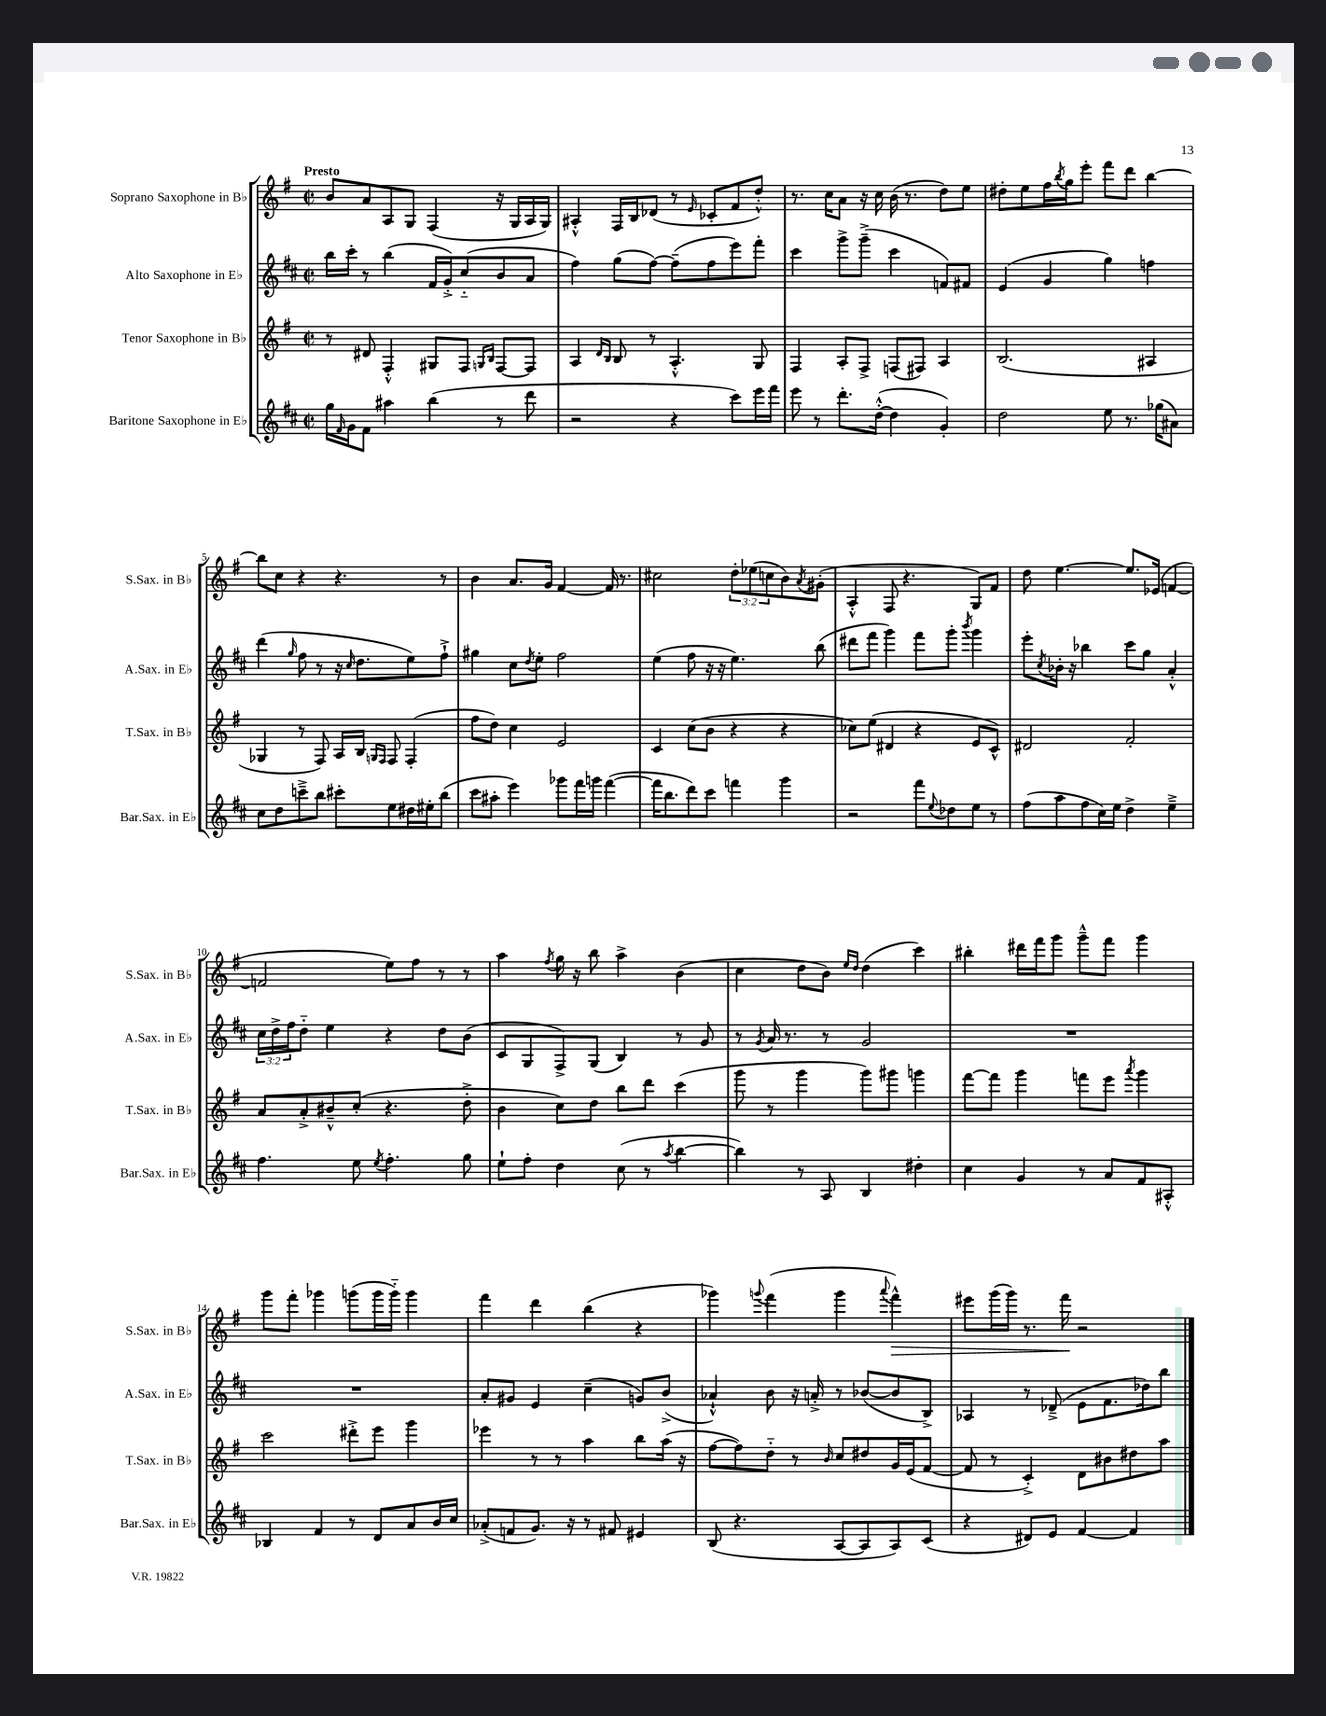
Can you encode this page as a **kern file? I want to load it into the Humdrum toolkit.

**kern	**kern	**kern	**kern	**dynam
*part4	*part3	*part2	*part1	*part1
*staff4	*staff3	*staff2	*staff1	*staff1
*I"Baritone Saxophone in E♭	*I"Tenor Saxophone in B♭	*I"Alto Saxophone in E♭	*I"Soprano Saxophone in B♭	*
*I'Bar.Sax. in E♭	*I'T.Sax. in B♭	*I'A.Sax. in E♭	*I'S.Sax. in B♭	*
*clefG2	*clefG2	*clefG2	*clefG2	*
*k[f#c#]	*k[f#]	*k[f#c#]	*k[f#]	*
*M2/2	*M2/2	*M2/2	*M2/2	*
*met(c|)	*met(c|)	*met(c|)	*met(c|)	*
=1	=1	=1	=1	=1
!	!	!	!LO:TX:a:B:t=Presto	!
16gg\LL	8r	16bb\LL	8b/L	.
16qqf#/	.	.	.	.
16g\J	.	16ccc#'\JJ	.	.
8f#\J	8d#X/	8r	8a/	.
4aa#X\	4F#'^^/	(4bb\	8A/	.
.	.	.	8G/J	.
(4bb\	8G#X/L	16f#/LL	(4F#/	.
.	.	16g'^/J)	.	.
.	8F#/J	(8cc#/	.	.
.	16qqGn/LL	.	.	.
.	16qqB/JJ	.	.	.
8r	[8F#/L	8b/	16r	.
.	.	.	16G/LL	.
8ddd\	8F#/J]	8a/J	16A/	.
.	.	.	16G/JJ)	.
=2	=2	=2	=2	=2
2r	4A/	4ff#\)	4A#X'^^/	.
.	16qqd/LL	.	.	.
.	16qqB/JJ	.	.	.
.	8B/	(8gg\L	16F#/LL	.
.	.	.	16B/J	.
.	8r	[8ff#\J)	(8d-X/J	.
4r	4.A'^^/	(8ff#~\L]	8r	.
.	.	.	16qqe/	.
.	.	8ff#\	8c-X'/L	.
8ccc#\L)	.	8eee\)	8f#/	.
16eee\L	8G/	8fff#'\J	8dd'^^/J)	.
16fff#\JJ	.	.	.	.
=3	=3	=3	=3	=3
8eee\	4F#/	4ccc#\	8.r	.
8r	.	.	.	.
.	.	.	16cc\KL	.
8.ddd'\L	8A'/L	8ggg^\L	8a\J	.
.	8F#^/J	(8ggg~^\J	16r	.
([16dd'^^\Jk	.	.	16cc\	.
4dd\]	(8Fn/L	4ccc#\	(16b\	.
.	.	.	8.r	.
.	8F#X/J)	.	.	.
4g'/)	4A/	8fn/L)	8dd\L)	.
.	.	8f#X/J	8ee\J	.
=4	=4	=4	=4	=4
2dd\	(2.B/	(4e/	8dd#X'\L	.
.	.	.	8ee\	.
.	.	4g/	16ff#\L	.
.	.	.	8qbb/	.
.	.	.	16gg\J	.
.	.	.	8eee'\J	.
8ee\	.	4gg\)	8fff#\L	.
8.r	.	.	8ddd\J	.
.	4A#X/	4ffn\	[4bb\	.
(16gg-X\KL	.	.	.	.
8a#X\J)	.	.	.	.
!!LO:LB:g=z
=5	=5	=5	=5	=5
8cc#\L	4G-X/	(4ddd\	8bb\L]	.
8dd\	.	.	8cc\J	.
.	.	16qqgg/	.	.
8cccn~^\	8r	8ff#\	4r	.
8bb\J	8F#/)	8r	.	.
8ccc#X'\L	16A/LL	16r	4.r	.
.	.	16qqcc#/	.	.
.	16B/JJ	8.dd\L	.	.
.	16qqGn/LL	.	.	.
.	16qqF#/JJ	.	.	.
8ee\	8F#/	.	.	.
16dd#X\L	(4F#'/	8ee\)	.	.
16ee#X'\J	.	.	.	.
(8bb\J	.	8ff#`^\J	8r	.
=6	=6	=6	=6	=6
8ccc#\L	8ff#\L	4gg#X\	4b\	.
8aa#X'\J	8dd\J)	.	.	.
4eee\)	4cc\	8cc#\L	8.a/L	.
.	.	8qdd/	.	.
.	.	8ee'\J	.	.
.	.	.	16g/Jk	.
8ggg-X\L	2e/	2ff#\	[4f#/	.
16fff#\L	.	.	.	.
16gggn\JJ	.	.	.	.
([4fff#\	.	.	16f#/]	.
.	.	.	8.r	.
=7	=7	=7	=7	=7
16fff#\KL]	4c/	(4ee\	2cc#X\	.
8.bb\	.	.	.	.
8ddd\)	(8cc\L	8ff#\	.	.
8ccc#\J	8b\J	16r	.	.
.	.	16r	.	.
4fffn\	4r	4.ee\)	12dd'\L	.
.	.	.	(12ee-X\	.
.	.	.	12ccn\	.
4ggg\	4r	.	8b\)	.
.	.	.	8qa/	.
.	.	(8bb\	(8g#X'\J	.
=8	=8	=8	=8	=8
2r	8cc-X\L)	8ddd#X\L	4A'^^/	.
.	(8ee\J	8fff#\J	.	.
.	4d#X/	4ggg\)	8F#/	.
.	.	.	4.r	.
8fff#\L	4r	8fff#\L	.	.
8qqee/	.	.	.	.
8dd-X\	.	8ggg'\J	.	.
.	.	8qbbb/	.	.
8ee\J	8e/L	4ggg\	8G/L)	.
8r	8c^^/J)	.	8f#/J	.
=9	=9	=9	=9	=9
(8ff#\L	2d#X/	8eee'\L	8dd\	.
.	.	8qcc#/	.	.
8aa\	.	16b-X'\Jk	[4.ee\	.
.	.	16r	.	.
8ff#\	.	4bb-X\	.	.
16cc#\L)	.	.	.	.
16ee\JJ	.	.	.	.
4dd^\	2f#'/	8ccc#\L	8.ee/L]	.
.	.	8gg\J	.	.
.	.	.	(16e-X/Jk	.
4ee~^\	.	4a'^^/	[4fn/	.
!!LO:LB:g=z
=10	=10	=10	=10	=10
4.ff#\	8a/L	24cc#\LL	2fn/]	.
.	.	24dd^\	.	.
.	.	24ff#\J	.	.
.	8a'^/	8dd\J	.	.
.	8b#X~^^/	4ee\	.	.
8ee\	(8cc'/J	.	.	.
8qee/	.	.	.	.
4.ff#'\	4.r	4r	8ee\L)	.
.	.	.	8ff#\J	.
.	.	8dd\L	8r	.
8gg\	8dd'^\	(8b\J	8r	.
=11	=11	=11	=11	=11
8ee`\L	4b\	8c#/L	4aa\	.
8ff#'\J	.	8G/	.	.
.	.	.	8qff#/	.
4dd\	8cc\L)	8F#^/)	16gg\	.
.	.	.	16r	.
.	8dd\J	(8G/J	8bb\	.
(8cc#\	8bb\L	4B/)	4aa^\	.
8r	8ddd\J	.	.	.
8qaa/	.	.	.	.
[4bb\	(4ccc\	8r	(4b\	.
.	.	8g/	.	.
=12	=12	=12	=12	=12
4bb\])	8ggg\	8r	4cc\	.
.	.	8qg/	.	.
.	8r	16a/	.	.
.	.	8.r	.	.
8r	4ggg\	.	8dd\L	.
8A/	.	8r	8b\J)	.
.	.	.	16qqee/LL	.
.	.	.	16qqdd/JJ	.
4B/	8ggg\L)	2g/	(4dd\	.
.	8ggg#X\J	.	.	.
4dd#X'\	4gggn\	.	4ccc\)	.
=13	=13	=13	=13	=13
4cc#\	[8fff#\L	1r	4bb#X'\	.
.	8fff#\J]	.	.	.
4g/	4ggg\	.	16ddd#X\LL	.
.	.	.	16fff#\J	.
.	.	.	8ggg\J	.
8r	8fffn\L	.	8ggg~^^\L	.
8a/L	8eee\J	.	8fff#\J	.
.	8qaaa/	.	.	.
8f#/	4ggg\	.	4ggg\	.
8A#X'^^/J	.	.	.	.
!!LO:LB:g=z
=14	=14	=14	=14	=14
4B-X/	2ccc\	1r	8ggg\L	.
.	.	.	8fff#'\J	.
4f#/	.	.	4ggg-X\	.
8r	8ddd#X'^\L	.	(8gggn\L	.
8d/L	8eee\J	.	16ggg\L	.
.	.	.	16ggg\JJ)	.
8a/	4ggg\	.	4ggg\	.
16b/L	.	.	.	.
16cc#/JJ	.	.	.	.
=15	=15	=15	=15	=15
(8a-X'^/L	4eee-X\	8a'/L	4fff#\	.
8fn/	.	8g#X/J	.	.
8.g/J)	8r	4e/	4ddd\	.
.	8r	.	.	.
16r	.	.	.	.
8r	4aa\	(4cc#~\	(4bb\	.
8f#X/	.	.	.	.
4e#X/	8bb\L	8gn/L)	4r	.
.	(16aa\Jk	(8b^/J	.	.
.	16r	.	.	.
=16	=16	=16	=16	=16
(8B/	[8ff#\L	4a-X`^^/)	4ggg-X\)	.
4.r	8ff#\])	.	.	.
.	.	.	8qqgggn/	.
.	8dd\J	8b\	(4fff#\	.
.	8r	16r	.	.
.	.	16an'^/	.	.
.	16qqb/	.	.	.
[8A/L	8cc/L	8r	4ggg\	.
8A/]	8dd#X/	([8b-X/L	.	.
.	.	.	8qqaaa/	.
!	!	!	!	!LO:HP:b
8A/)	16g/L	8b-/]	4fff#^^\)	>
.	(16e/J	.	.	.
(8c#/J	[8f#/J	8B^/J)	.	.
=17	=17	=17	=17	=17
4r	8f#/]	4A-X/	8eee#X\L	.
.	8r	.	(16ggg\L	.
.	.	.	16ggg\JJ)	.
8d#X/L)	4c'^/)	8r	8.r	.
8e/J	.	(8d-X~^/	.	.
.	.	.	16fff#\	.
[4f#/	8d\L	8e\L	2r	]
.	8b#X\	8.f#\	.	.
4f#/]	8dd#X\	.	.	.
.	.	16dd-X\k)	.	.
.	8aa\J	8bb\J	.	.
==	==	==	==	==
*-	*-	*-	*-	*-
